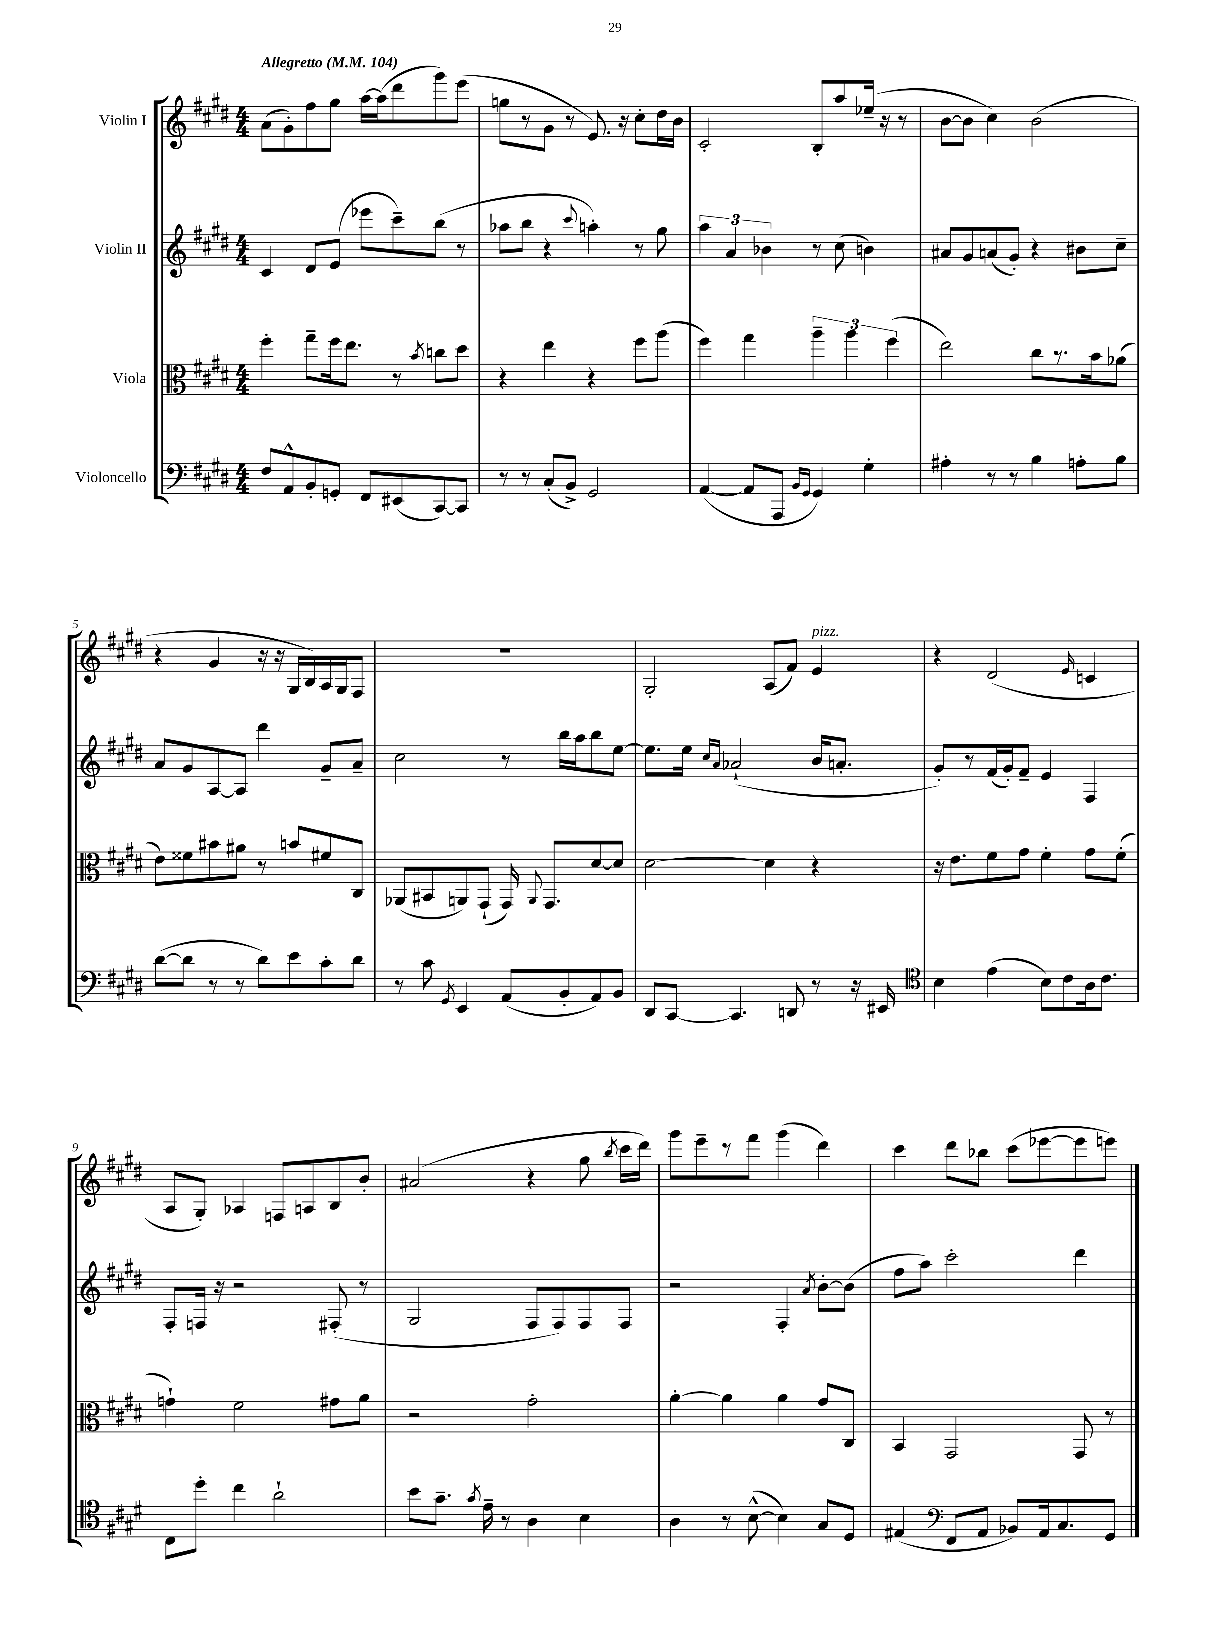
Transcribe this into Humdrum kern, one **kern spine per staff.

**kern	**kern	**kern	**kern
*staff4	*staff3	*staff2	*staff1
*clefF4	*clefC3	*clefG2	*clefG2
*k[f#c#g#d#]	*k[f#c#g#d#]	*k[f#c#g#d#]	*k[f#c#g#d#]
*M4/4	*M4/4	*M4/4	*M4/4
*MM104	*MM104	*MM104	*MM104
8F#/L	4ff#'\	4c#/	(8a\L
8AA^^/	.	.	8g#'\)
8BB'/	8gg#~\L	8d#/L	8ff#\
8GG'/J	16ff#\k	(8e/J	8gg#\J
.	8.ee\J	.	.
8FF#/L	.	8eee-\L	[16aa\LL
.	.	.	(16aa\]J
(8EE#/	8r	8ccc#~\)	8ddd#\
.	8qb/	.	.
[8CC#/)	8cc\L	(8bb\J	8ggg#\)
8CC#/]J	8dd#\J	8r	(8eee\J
=	=	=	=
8r	4r	8aa-\L	8gg\L
8r	.	8bb\J	8r
(8C#'/L	4ee\	4r	8g#\J
8BB^/J)	.	.	8r
.	.	8qqccc#/	.
2GG#/	4r	4aa'\)	8.e/)
.	.	.	16r
.	8ff#\L	8r	8cc#'\L
.	(8aa\J	8gg#\	16dd#\L
.	.	.	16b\JJ
=	=	=	=
([4AA/	4ff#\)	6aa\	2c#'/
.	.	6a/	.
8AA/]L	4gg#\	.	.
.	.	6b-\	.
8AAA/J	.	.	.
16qqBB/LL	.	.	.
16qqGG#/JJ	.	.	.
4GG#/)	6aa~\	8r	8B'/L
.	.	(8cc#\	8aa/
.	6aa\	.	.
4G#'\	.	4b\)	(16ee-~/Jk
.	.	.	16r
.	(6ff#\	.	.
.	.	.	8r
=	=	=	=
4A#'\	2ee\)	8a#/L	[8b\L
.	.	8g#/	8b\]J
8r	.	(8a/	4cc#\)
8r	.	8g#'/J)	.
4B\	8cc#\L	4r	(2b\
.	8.r	.	.
8A'\L	.	8b#\L	.
.	16b\k	.	.
8B\J	(8a-\J	8cc#~\J	.
=	=	=	=
([8d#\L	8e\L)	8a/L	4r
8d#\]J	8f##\	8g#/	.
8r	8b#\	[8A/	4g#/
8r	8a#\J	8A/]J	.
8d#\L)	8r	4ddd#\	16r
.	.	.	16r
8e\	8b/L	.	16G#/LL
.	.	.	16B/)
8c#'\	8f#/	8g#~/L	16A/
.	.	.	16G#/J
8d#\J	8C#/J	8a~/J	8F#/J
=	=	=	=
8r	(8AA-/L	2cc#\	1r
8c#\	8BB#/	.	.
8qGG#/	.	.	.
4EE/	8AA/)	.	.
.	(8GG#`/J	.	.
(8AA/L	16GG#/)	8r	.
.	8qqAA/	.	.
.	8.GG#/L	.	.
8BB'/	.	16bb\LL	.
.	.	16aa\J	.
8AA/)	[8d#/	8bb\	.
8BB/J	8d#/]J	[8ee\J	.
=	=	=	=
8DD#/L	[2d#\	8.ee\]L	2G#'/
[8CC#/J	.	.	.
.	.	16ee\Jk	.
.	.	16qqcc#/LL	.
.	.	16qqa/JJ	.
4.CC#/]	.	(2a-`/	.
.	4d#\]	.	(8A/L
8DD/	.	.	8f#/J)
8r	4r	16b/LK	4e/
.	.	8.a'/J	.
16r	.	.	.
16EE#/	.	.	.
=	=	=	=
*clefC4	*	*	*
4B\	16r	8g#'/L)	4r
.	8.e\L	.	.
.	.	8r	.
(4e\	8f#\	(16f#/L	(2d#/
.	.	16g#'/J)	.
.	8g#\J	8f#~/J	.
8B\L)	4f#'\	4e/	.
8c#\	.	.	.
.	.	.	16qqe/
16A\k	8g#\L	4F#/	4c/
8.c#\J	.	.	.
.	(8f#'\J	.	.
=	=	=	=
8C#\L	4g`\)	8F#'/L	8A/L
8dd#'\J	.	16F/Jk	8G#'/J)
.	.	16r	.
4cc#\	2f#\	2r	4A-/
2a`\	.	.	8F/L
.	.	.	8A/
.	8g#\L	(8F#'/	8B/
.	8a\J	8r	8b'/J
=	=	=	=
8b\L	2r	2G#/	(2a#/
8.g#~\J	.	.	.
8qg#/	.	.	.
16e~\	.	.	.
8r	.	.	.
4A\	2g#'\	8F#/L	4r
.	.	8F#/)	.
4B\	.	8F#/	8gg#\
.	.	.	8qbb/
.	.	8F#/J	16ccc#\LL
.	.	.	16ddd#\JJ)
=	=	=	=
4A\	[4a'\	2r	8ggg#\L
.	.	.	8eee~\
8r	4a\]	.	8r
([8B^^\	.	.	8fff#\J
4B\])	4a\	4F#'/	(4ggg#\
.	.	8qa/	.
8G#/L	8g#/L	[8b'\L	4ddd#\)
8D#/J	8C#/J	(8b\]J	.
=	=	=	=
(4E#/	4BB/	8ff#\L	4ccc#\
.	.	8aa\J)	.
*clefF4	*	*	*
8FF#/L	2GG#/	2ccc#'\	8ddd#\L
8AA/J	.	.	8bb-\J
8BB-/L)	.	.	(8ccc#\L
16AA/k	.	.	[8eee-\
8.C#/	.	.	.
.	8GG#/	4ddd#\	8eee-\]
8GG#/J	8r	.	8eee\J)
==	==	==	==
*-	*-	*-	*-
